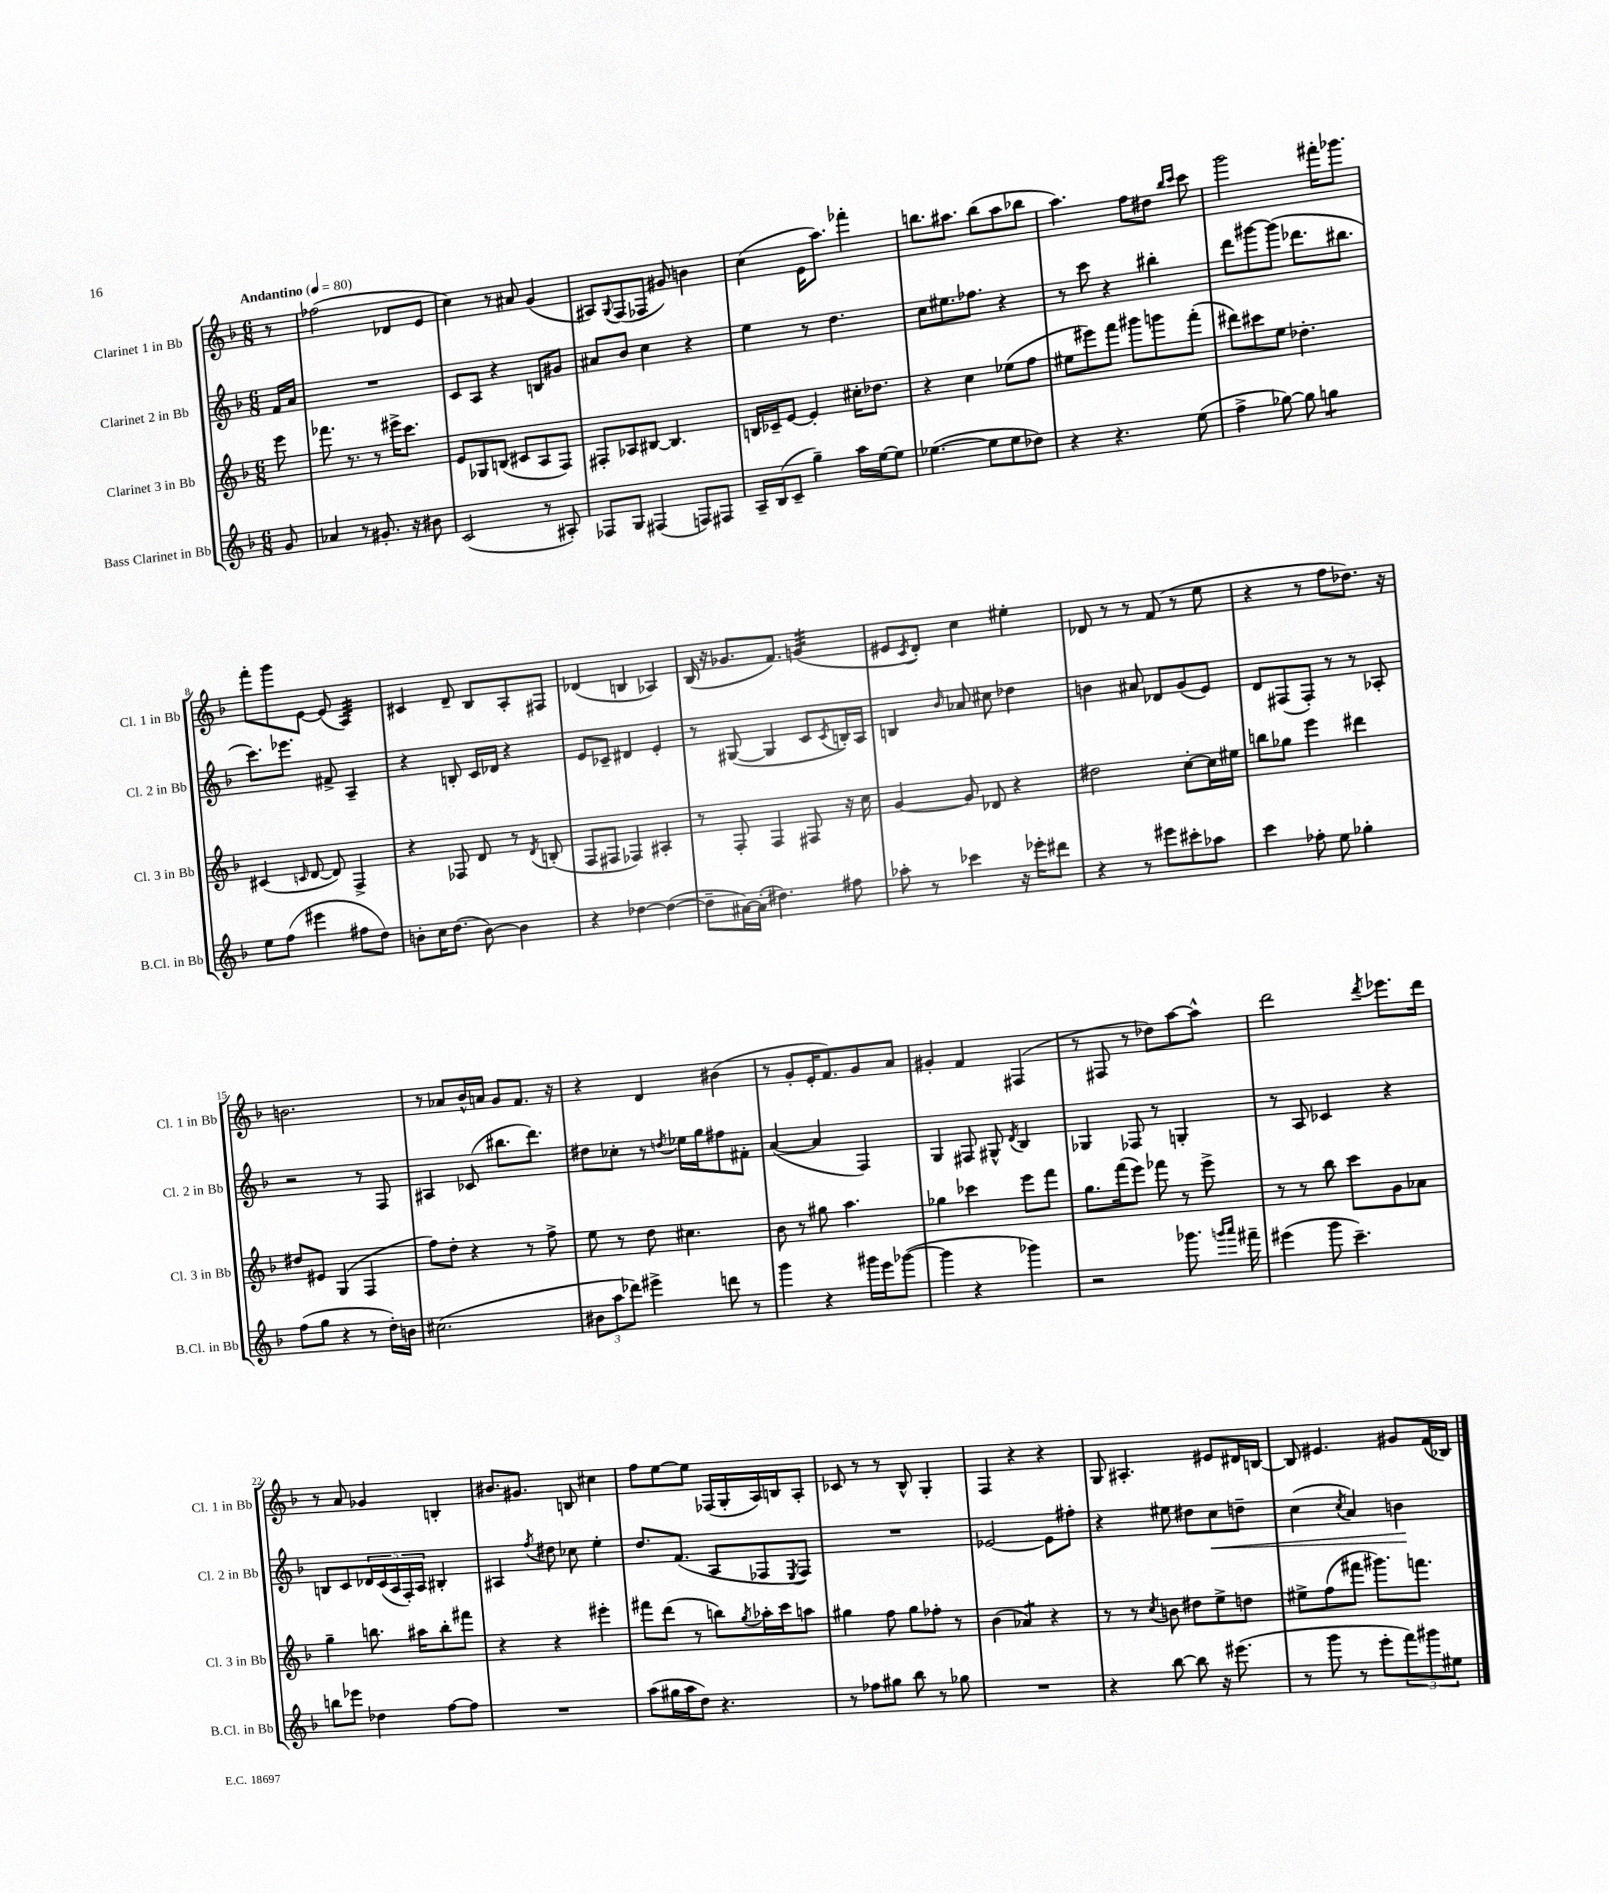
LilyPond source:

<<
\new StaffGroup <<
\new Staff = "s0" \with { instrumentName = "Clarinet 1 in Bb" shortInstrumentName = "Cl. 1 in Bb" } {
    \clef treble \key f \major \numericTimeSignature \time 6/8 \partial 8 \tempo "Andantino" 4 = 80
    r8 |
    fes''2( des'8 e'8 |
    c''4) r8 ais'8 g'4( |
    ais8) \appoggiatura { g8 } f8( fes8 gis'8) b'4 |
    c''4( e'16 a''8.) fes'''4-. |
    b''8. ais''8. b''8( ais''8 bes''8 |
    a''4.) f''8 dis''8 \grace { bes''16 c'''16 } c'''8 |
    g'''2 fis'''16-. ges'''8. |
    f'''8-. g'''8 e'8~ e'8( a4:32) |
    cis'4 d'8-- bes8 a8-. fis8 |
    des'4( b4 aes4) |
    bes16( r16 ges'8. f'8.) g'4:32( |
    eis'8 \acciaccatura { c'8 } d'8-.) c''4 eis''4-. |
    des'8 r8 r8 f'8( r8 e''8 |
    r4 r8 f''8 des''8.) r16 |
    b'2. |
    r8 aes'8 bes'16-^ a'16 g'8 f'8. r16 |
    r4 d'4 bis'4( |
    r8 g'8-. e'16-. f'8.) g'8 a'8 |
    gis'4-. f'4 fis4( |
    r8 fis8 r8 des''8) a''8~ a''8-^ |
    d'''2 \acciaccatura { d'''8 } ees'''8. d'''16 |
    r8 a'8 ges'4 b4-. |
    bis'8. gis'8. b8 cis''4 |
    f''8 e''8~ e''8 fes16( g16-. a16) b16 a8-. |
    ces'8 r8 r8 bes8-^ g4-. |
    f4 r4 r4 |
    g8 ais4.-. eis'8 dis'16 b16~ |
    b8 eis'4. gis'8 f'16( bes16) \bar "|." |
}
\new Staff = "s1" \with { instrumentName = "Clarinet 2 in Bb" shortInstrumentName = "Cl. 2 in Bb" } {
    \clef treble \key f \major \numericTimeSignature \time 6/8 \partial 8
    f'16 a'16 |
    R2. |
    c'8 a8 r4 b8 gis'8 |
    ais'8 bes'8 c''4 r4 |
    e''4 r8 d''4. |
    c''8 eis''8. fes''8. r4 |
    r8 c'''8 r4 bis''4-. |
    d'''8 gis'''8~ gis'''8( des'''8. bis''8. |
    c'''8.) ees'''8. fis'8-> a4-- |
    r4 b8-. c'16 des'16 r4 |
    e'8 ces'8-- dis'4 e'4-. |
    r8 gis8~( gis4 c'8 \acciaccatura { c'8 } b16-.) a16 |
    b4 \grace { bes'16 } aes'8 cis''8 des''4 |
    b'4 ais'8 des'8 g'8( e'8) |
    d'8 fis8( fis8-.) r8 r8 aes8-. |
    r2 r8 f8 |
    ais4 ces'8( bis''8. d'''8.) |
    dis''8 ces''8-. r8 \acciaccatura { d''8 } ees''16 g''16 fis''8 fis'8-. |
    a'4~( a'4 f4) |
    g4 fis8 gis8-^ \acciaccatura { d'8 } bes4 |
    ges4 fes8 r8 g4-. |
    r8 a8 ces'4 r4 |
    b8 c'8 \tuplet 5/4 { des'16 c'16( a16 f16-.) a16 } bis4-. |
    ais4 \acciaccatura { f''8 } dis''8 ces''8 e''4-. |
    d''8. f'8.( a8 fes8 \acciaccatura { e8 } fes8) |
    R2. |
    ees'2~ ees'8 fis''8-. |
    r4 eis''8 dis''8 c''8\< d''8-- |
    c''4( \acciaccatura { c''8 } a'4) b'4\! \bar "|." |
}
\new Staff = "s2" \with { instrumentName = "Clarinet 3 in Bb" shortInstrumentName = "Cl. 3 in Bb" } {
    \clef treble \key f \major \numericTimeSignature \time 6/8 \partial 8
    e'''8 |
    fes'''8. r8. r8 eis'''16-> c'''8. |
    e'8 ges8 b8( cis'8 a8 f8) |
    fis8-. aes8 bis8~ bis4. |
    b16 ces'16-- e'8~ e'4-. cis''16-. des''8. |
    r4 c''4 ees''8( f''8 |
    eis''8 eis'''8) f'''8 gis'''8 g'''8 f'''8-.( |
    dis'''8) cis'''8 e''8 des''4.-. |
    cis'4( \grace { c'16 } d'8~ d'8) f4-> |
    r4 fes8 d'8 r8 \acciaccatura { d'8 } b8-.( |
    f8 fis8 fes4) ais4-. |
    r8 f8-. f4 fis8 r16 c''16 |
    g'4~ g'8 des'8 r4 |
    dis''2 c''8~-. c''16 eis''16 |
    b''8 ges''8 e'''4 dis'''4 |
    dis''8 eis'8 g4( f4 |
    f''8) d''8-. r4 r8 f''8-> |
    e''8 r8 d''8 cis''4. |
    bes'8 r8 gis''8 a''4. |
    ges''4 ces'''4 e'''8 f'''8 |
    g''8. f'''16( e'''8) fes'''8 r8 e'''8-> |
    r8 r8 bes''8 c'''8 g'8 aes'8 |
    g''4-- b''8. ais''16 b''8-. fis'''8 |
    r4 r4 eis'''4-. |
    fis'''8 d'''8( r8 b''8) \acciaccatura { g''8 } aes''16-. c'''16 a''8 |
    gis''4 f''8 gis''8 fes''8-. r8 |
    bes'4( aes'4:8) r4 |
    r8 r8 \acciaccatura { c''8 } b'8 dis''8 e''8-> d''8 |
    eis''8-> f''8( fis'''8 gis'''8.) f'''8. \bar "|." |
}
\new Staff = "s3" \with { instrumentName = "Bass Clarinet in Bb" shortInstrumentName = "B.Cl. in Bb" } {
    \clef treble \key f \major \numericTimeSignature \time 6/8 \partial 8
    g'8 |
    aes'4 r8 gis'8.-. r16 bis'8 |
    c'2( r8 ais8-.) |
    fes8 g8 fis4( f8) fis8 |
    a16-- bes16( c'8-- g''4--) a''16 e''16~ e''8 |
    ees''4.~( ees''8 ees''8 des''8) |
    r4 r4. e''8( |
    f''4-> ges''8~) ges''8 g''4:8 |
    e''8 f''8( eis'''4 fis''8 d''8) |
    b'8-. c''16 d''8.( b'8~) b'4 |
    r4 des''4~ des''4~( |
    des''8-- ais'16~) ais'16-.( dis''4.) fis''8 |
    aes''8-. r8 ces'''4 r16 ees'''16-. dis'''8 |
    r4 r8 eis'''8 cis'''8-. aes''8 |
    c'''4 fes''8-. e''8 ges''4-. |
    f''8( g''8 r4 r8 d''16-.) b'16 |
    cis''2.( |
    \tuplet 3/2 { bis'8 a''8 des'''8) } eis'''4-> d'''8 r8 |
    g'''4 r4 gis'''16 e'''16 ges'''8~( |
    ges'''4 r4 ges'''4) |
    r2 ges'''8. \grace { g'''16 a'''16 } fis'''16-- |
    eis'''4( g'''8 c'''4.--) |
    b''8 ees'''8 des''4 f''8~ f''8 |
    R2. |
    a''8( gis''16 a''16 d''8) r4. |
    r8 fes''8 gis''8 bes''8 r8 ges''8 |
    R2. |
    r4 bes''8~ bes''8 r16 eis'''8.( |
    r8 g'''8 r8 e'''8-. \tuplet 3/2 { f'''8) gis'''8 eis''8 } \bar "|." |
}
>>
>>
